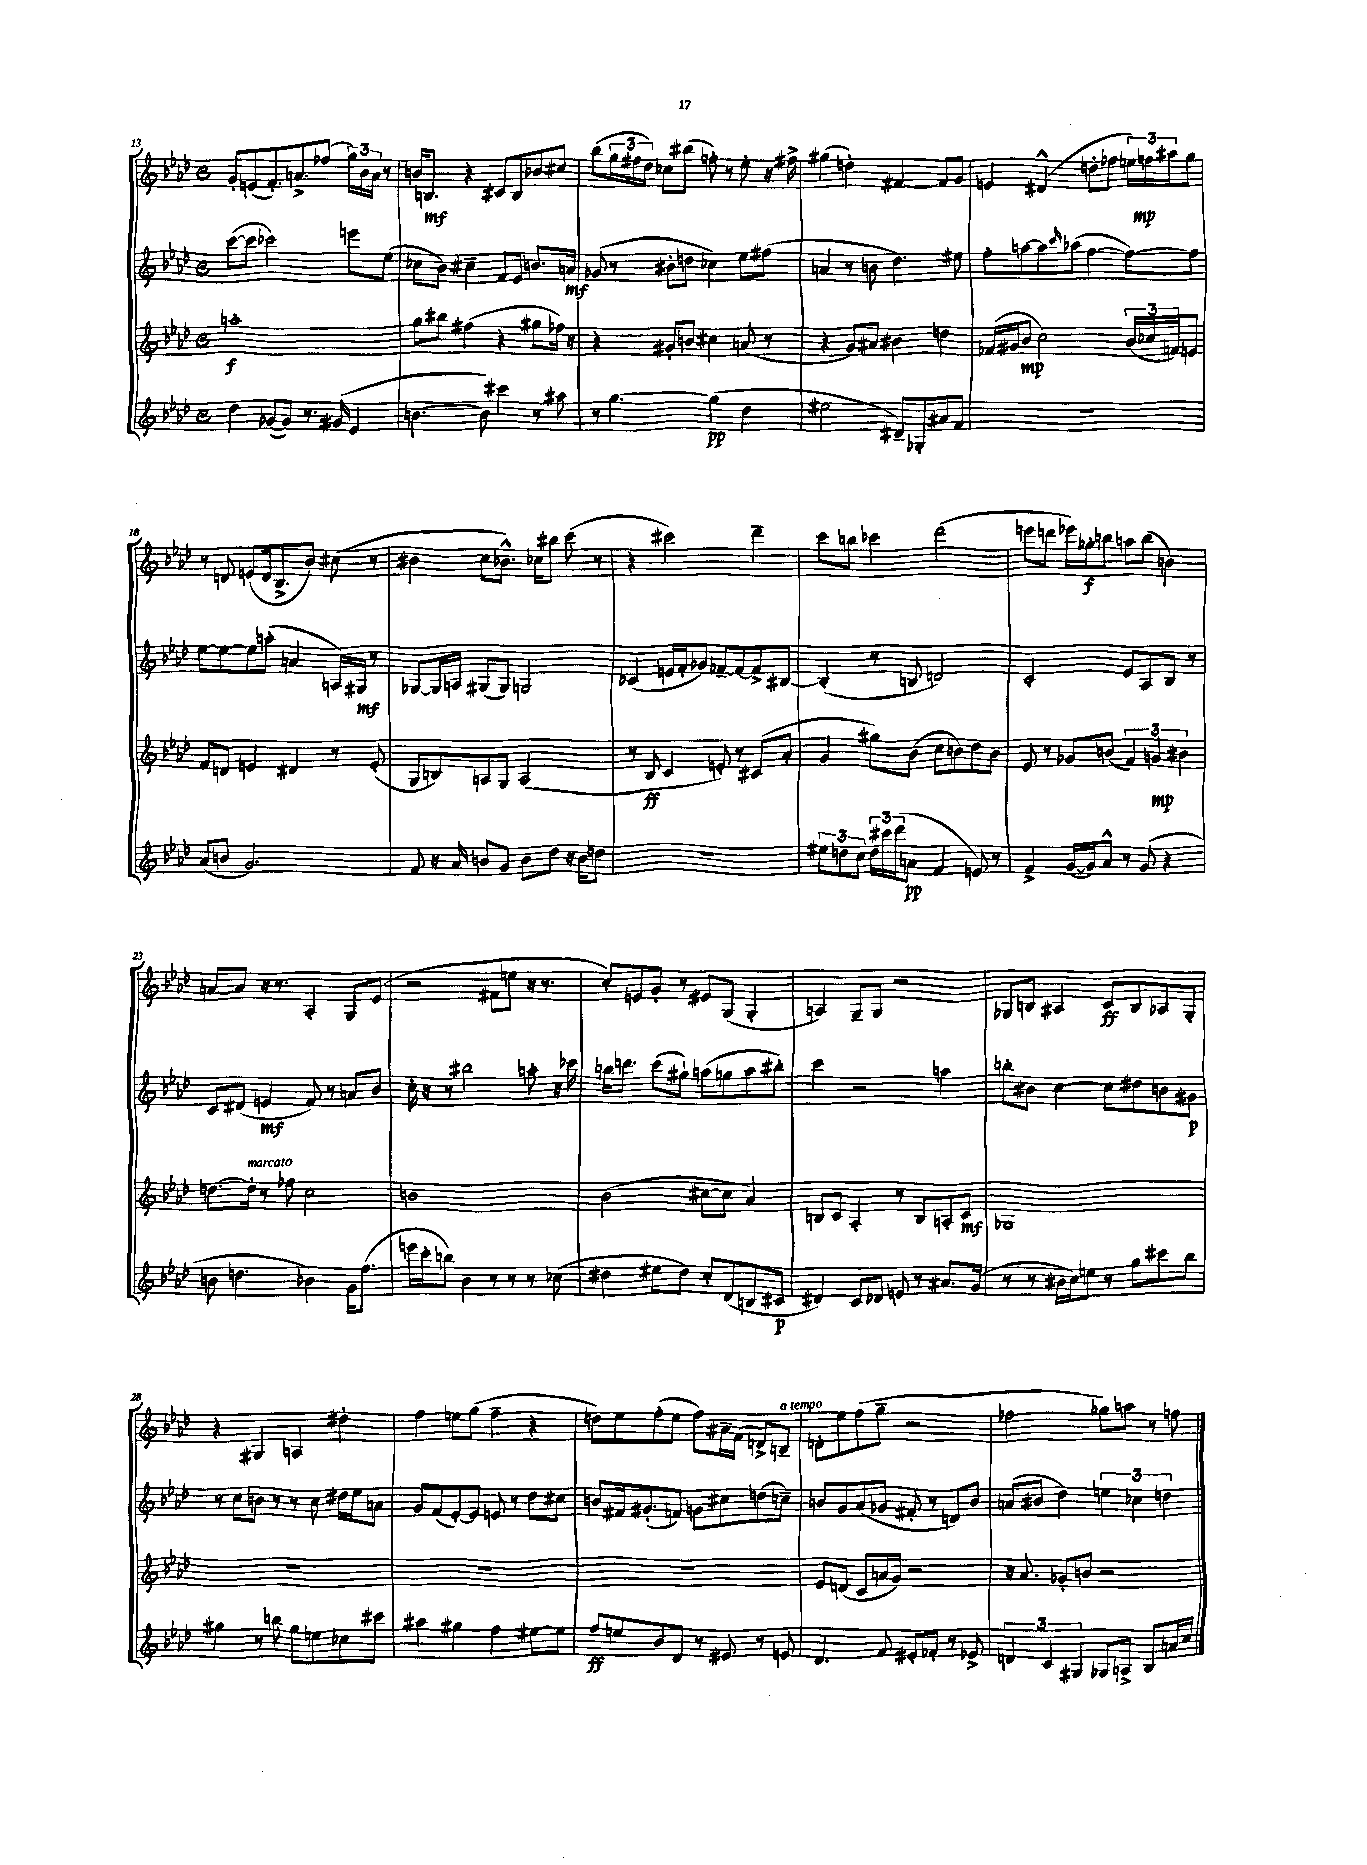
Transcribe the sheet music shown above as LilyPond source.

<<
\new StaffGroup <<
\new Staff = "s0" {
    \clef treble \key aes \major \defaultTimeSignature \time 4/4
    g'8-. e'8( f'8.-.) a'8.-> fes''8( \tuplet 3/2 { g''16) bes'16 a'16 } r8 |
    b'16 b8.\mf r4 cis'8 b8 bes'8 cis''8 |
    bes''8( \tuplet 3/2 { g''16 fis''16 des''16) } ces''8 bis''8( f''8-.) r8 ees''8-. r16 fis''16-> |
    gis''4( d''4-.) fis'4~ fis'8 g'8 |
    e'4 dis'4-^( d''8-. fes''8 \tuplet 3/2 { e''16) f''16\mp ais''16 } g''8 |
    r8 d'8 e'8( d'16 bes8.-> bes'8) cis''8( r8 |
    bis'4 c''8 bes'8.-^) ces''16 bis''8 c'''8( r8 |
    r4 cis'''2) des'''4-- |
    c'''8 b''8 ces'''4 des'''2( |
    e'''8 d'''8 ees'''16) ges''16-.\f b''8 a''8 b''8( b'4) |
    a'8~ a'8 r16 r8. aes4-. g8 ees'8( |
    r2 fis'8 e''8 r16 r8. |
    c''8-.) e'8 g'8-. r8 eis'8 g8( g4-. |
    a4) g8-- g8 r2 |
    ges8 b8 ais4 c'8\ff b8 aes8 ges8-. |
    r4 gis4 a4 dis''4-. |
    f''4 e''8 g''8( f''4-- r4 |
    d''8) ees''8 f''8-.( ees''8 f''8) ais'16-- f'16( d'8->) b8--^\markup { \italic "a tempo" } |
    d'8-. ees''8 f''8( g''8-- r2 |
    fes''2 ges''8) a''8 r8 f''8 \bar "|." |
}
\new Staff = "s1" {
    \clef treble \key aes \major \defaultTimeSignature \time 4/4
    c'''8~( c'''8 ces'''2) e'''8 ees''8( |
    ces''8 bes'8) cis''4-- f'8 ees'8 b'8. a'16\mf |
    ges'8( r8 bis'8-. d''8 ces''4) ees''8 fis''8( |
    a'4 r8 b'8 des''4.) eis''8 |
    f''8-. a''8~ a''8 \grace { c'''16 } aes''8( f''4~ f''8~) f''8 |
    ees''8~ ees''8~ ees''8 a''8-.( a'4 a16) gis16\mf r8 |
    ges8~ ges16 a16 gis8( gis8) g2 |
    ces'4( e'16 f'16-. ges'8) fes'8~-- fes'8~ fes'8-> bis8~ |
    bis4-.( r8 b8 d'2) |
    c'2-. ees'8 aes8 bes8 r8 |
    c'8 dis'8( e'4\mf f'8) r8 a'8 bes'8 |
    c''16-. r16 r8 bis''2 a''8-. r16 ces'''16 |
    b''16 d'''8. c'''8( gis''8-!) a''8( g''8 a''8 bis''8-.) |
    c'''4 r2 a''4 |
    b''8-. bis'8 c''4~ c''8 dis''8 b'8 gis'8\p |
    r8 c''8 b'8 r8 r8 c''8 dis''16 ees''16 a'8 |
    g'8 f'8( ees'8~-.) ees'8 e'8 r8 des''8 cis''8 |
    b'8 fis'16 gis'8.-.( f'8) g'8 cis''8 d''8( c''8--) |
    b'8 g'8 aes'8( ges'8 fis'8-. r8 d'8) b'8 |
    a'8( bis'8 des''4) \tuplet 3/2 { e''4 ces''4 d''4 } \bar "|." |
}
\new Staff = "s2" {
    \clef treble \key aes \major \defaultTimeSignature \time 4/4
    a''1-.\f |
    g''8 bis''8 fis''4( r4 gis''8 fes''16) r16 |
    r4 gis'8-. b'8 cis''4 a'8( r8 |
    r4 g'8) ais'8 bis'4 d''4 |
    fes'16( gis'16 bes'8\mp c''2) \tuplet 3/2 { bes'16( ces''16 f'16) } e'8 |
    f'8 d'8 e'4 dis'4 r8 e'8-.( |
    g8 b8) a8 g8 a2( |
    r8 bes8\ff c'4 e'8-.) r8 cis'8( aes'8-. |
    g'4 gis''8) bes'8( c''8 b'8) des''8 b'8 |
    ees'8 r8 ges'8 b'8( \tuplet 3/2 { f'4) g'4\mp bis'4 } |
    d''8.~ d''16-.^\markup { \italic "marcato" } r8 fes''8 c''2 |
    b'1 |
    bes'2( cis''8~ cis''8 aes'4) |
    b8 c'8 aes4-. r8 b8 a8-. c'8\mf |
    ges1 |
    R1 |
    R1 |
    R1 |
    ees'8 d'8( c'8 a'16 g'16) r2 |
    r16 aes'8. ges'8-. b'8 r2 \bar "|." |
}
\new Staff = "s3" {
    \clef treble \key aes \major \defaultTimeSignature \time 4/4
    des''4 ges'8~( ges'8) r8. gis'16( ees'4 |
    b'4.~ b'8) cis'''4 r8 ais''8 |
    r8 g''4.~ g''4\pp( des''4 |
    eis''2 dis'8--) ges8-. ais'8 f'8 |
    R1 |
    aes'8( b'8 g'2.) |
    f'8 r16 aes'16 b'8 g'8 b'8 des''8 r16 b'16 d''8 |
    R1 |
    \tuplet 3/2 { eis''8 d''8 c''8 } \tuplet 3/2 { d''16 cis'''16 des'''16( } a'8\pp f'4 e'8) r8 |
    f'4-> g'16~( g'16) aes'8-^ r8 g'8( r4 |
    b'8 d''4. bes'4) g'16 f''8.( |
    e'''16 c'''16-. b''8) bes'4 r8 r8 r8 ces''8( |
    dis''4 eis''8 dis''8) c''8-. des'8( b8 cis'8\p |
    dis'4) c'8 des'8 e'8 r8 ais'8. g'16( |
    r8 r8 bis'16 c''16) e''8 r8 g''8 cis'''8 bes''8 |
    gis''4 r8 b''8 gis''8 e''8 ces''8 cis'''8 |
    ais''4 gis''4 f''4 eis''8~ eis''8 |
    f''8\ff e''8 bes'8 des'8 r8 eis'8 r8 e'8 |
    des'4. f'8 eis'8-. fes'8-. r8 ees'8-> |
    \tuplet 3/2 { d'4 c'4 gis4 } ges8 a8-> bes8 a'16 c''16 \bar "|." |
}
>>
>>
\layout { \context { \Score currentBarNumber = #13 } }
